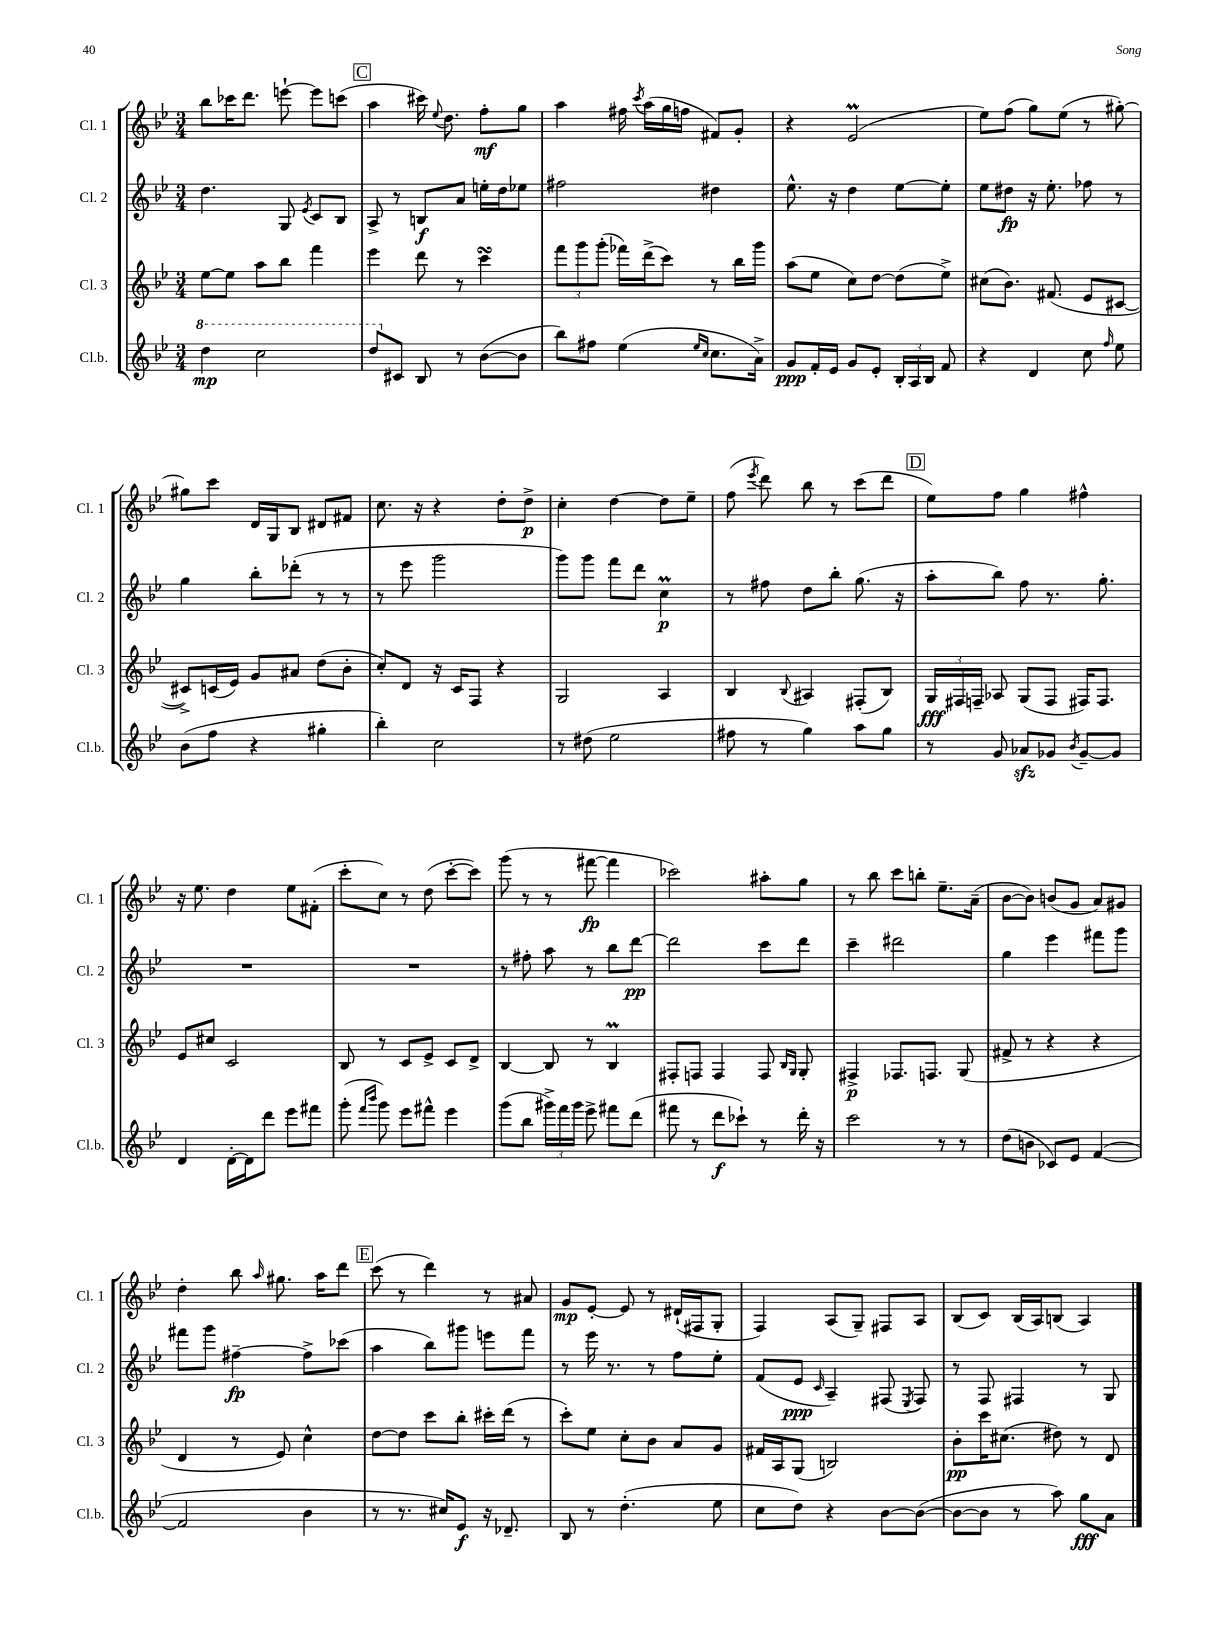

**kern	**dynam	**kern	**dynam	**kern	**dynam	**kern	**dynam
*part4	*part4	*part3	*part3	*part2	*part2	*part1	*part1
*staff4	*staff4	*staff3	*staff3	*staff2	*staff2	*staff1	*staff1
*I"Cl.b.	*	*I"Cl. 3	*	*I"Cl. 2	*	*I"Cl. 1	*
*I'Cl.b.	*	*I'Cl. 3	*	*I'Cl. 2	*	*I'Cl. 1	*
*clefG2	*	*clefG2	*	*clefG2	*	*clefG2	*
*k[b-e-]	*	*k[b-e-]	*	*k[b-e-]	*	*k[b-e-]	*
*M3/4	*	*M3/4	*	*M3/4	*	*M3/4	*
*8va	*	*	*	*	*	*	*
=44	=44	=44	=44	=44	=44	=44	=44
4ddd\	mp	[8ee-\L	.	4.dd\	.	8bb-\L	.
.	.	8ee-\J]	.	.	.	16ccc-X\K	.
.	.	.	.	.	.	8.ddd\J	.
2ccc\	.	8aa\L	.	.	.	.	.
.	.	8bb-\J	.	8G/	.	[8eeen`\	.
.	.	.	.	8qe-/	.	.	.
.	.	4fff\	.	8c/L	.	8eee\L]	.
.	.	.	.	8B-/J	.	(8cccn\J	.
!!LO:REH:place=s1:t=C
=45	=45	=45	=45	=45	=45	=45	=45
8ddd/L	.	4eee-\	.	8A^/	.	4aa\	.
*X8va	*	*	*	*	*	*	*
8c#X/J	.	.	.	8r	.	.	.
8B-/	.	8ddd\	.	8Bn/L	f	16ccc#X\)	.
.	.	.	.	.	.	8qqee-/	.
.	.	.	.	.	.	8.dd\	.
8r	.	8r	.	8a/J	.	.	.
([8b-\L	.	4cccsSSS\	.	16een'\LL	.	8ff'\L	mf
.	.	.	.	16dd\J	.	.	.
8b-\J]	.	.	.	8ee-X\J	.	8gg\J	.
=46	=46	=46	=46	=46	=46	=46	=46
8bb-\L)	.	12fff\L	.	2ff#X\	.	4aa\	.
.	.	12ggg\	.	.	.	.	.
8ff#X\J	.	.	.	.	.	.	.
.	.	(12ggg'\J	.	.	.	.	.
(4ee-\	.	16fff-X\LL)	.	.	.	16ff#X\	.
.	.	.	.	.	.	8qccc/	.
.	.	(16ddd^\J	.	.	.	(16aa\LL	.
.	.	8ccc\J)	.	.	.	16gg\	.
.	.	.	.	.	.	16ffn\JJ	.
16qqee-/LL	.	.	.	.	.	.	.
16qqcc/JJ	.	.	.	.	.	.	.
8.cc\L	.	8r	.	4dd#X\	.	8f#X/L)	.
.	.	16bb-\LL	.	.	.	8g'/J	.
16a^\Jk)	.	16ggg\JJ	.	.	.	.	.
=47	=47	=47	=47	=47	=47	=47	=47
8g/L	ppp	(8aa\L	.	8.ee-^^\	.	4r	.
16f'/L	.	8ee-\J	.	.	.	.	.
16e-/JJ	.	.	.	16r	.	.	.
8g/L	.	8cc\L)	.	4dd\	.	(2e-M/	.
8e-'/J	.	[8dd\J	.	.	.	.	.
24B-'/LL	.	(8dd\L]	.	[8ee-\L	.	.	.
24A/	.	.	.	.	.	.	.
24B-/JJ	.	.	.	.	.	.	.
8f/	.	8ee-^\J)	.	8ee-'\J]	.	.	.
=48	=48	=48	=48	=48	=48	=48	=48
4r	.	(8cc#X\L	.	8ee-\L	.	8ee-\L)	.
.	.	8.b-\J)	.	8dd#X\J	fp	(8ff\J	.
4d/	.	.	.	16r	.	8gg\L)	.
.	.	(8.f#X/	.	8.ee-'\	.	.	.
.	.	.	.	.	.	(8ee-\J	.
8cc\	.	8e-/L	.	8ff-X\	.	8r	.
16qqff/	.	.	.	.	.	.	.
8ee-\	.	[8c#X/J	.	8r	.	[8gg#X'\)	.
!!LO:LB:g=z
=49	=49	=49	=49	=49	=49	=49	=49
(8b-\L	.	8c#X^/L])	.	4gg\	.	8gg#X\L]	.
8ff\J	.	(16cn/L	.	.	.	8ccc\J	.
.	.	16e-/JJ)	.	.	.	.	.
4r	.	8g/L	.	8bb-'\L	.	16d/LL	.
.	.	.	.	.	.	16G/J	.
.	.	8a#X/J	.	(8ddd-X'\J	.	8B-/J	.
4gg#X'\	.	(8dd\L	.	8r	.	8d#X/L	.
.	.	8b-'\J	.	8r	.	8f#X/J	.
=50	=50	=50	=50	=50	=50	=50	=50
4bb-'\)	.	8cc'/L)	.	8r	.	8.cc\	.
.	.	8d/J	.	8eee-\	.	.	.
.	.	.	.	.	.	16r	.
2cc\	.	16r	.	2ggg\	.	4r	.
.	.	16c/KL	.	.	.	.	.
.	.	8F/J	.	.	.	.	.
.	.	4r	.	.	.	8dd'\L	.
.	.	.	.	.	.	8dd^\J	p
=51	=51	=51	=51	=51	=51	=51	=51
8r	.	2G/	.	8ggg\L)	.	4cc'\	.
(8dd#X\	.	.	.	8ggg\J	.	.	.
2ee-\	.	.	.	8fff\L	.	[4dd\	.
.	.	.	.	8ddd\J	.	.	.
.	.	4A/	.	4ccM\	p	8dd\L]	.
.	.	.	.	.	.	8ee-~\J	.
=52	=52	=52	=52	=52	=52	=52	=52
8ff#X\	.	4B-/	.	8r	.	(8ff\	.
.	.	.	.	.	.	8qeee-/	.
8r	.	.	.	8ff#X\	.	8ddd\)	.
.	.	8qqB-/	.	.	.	.	.
4gg\)	.	4A#X/	.	8dd\L	.	8bb-\	.
.	.	.	.	8bb-'\J	.	8r	.
8aa\L	.	(8F#X'/L	.	(8.gg\	.	(8ccc\L	.
8gg\J	.	8B-/J)	.	.	.	8ddd\J	.
.	.	.	.	16r	.	.	.
!!LO:REH:place=s1:t=D
=53	=53	=53	=53	=53	=53	=53	=53
8r	.	24G/LL	fff	8aa'\L	.	8ee-\L)	.
.	.	24F#X/	.	.	.	.	.
.	.	24Fn~/JJ	.	.	.	.	.
8g/	.	8A-X/	.	8bb-\J)	.	8ff\J	.
8a-Xzz/L	.	(8G/L	.	8ff\	.	4gg\	.
8g-X/J	.	8F/J	.	8.r	.	.	.
8qb-/	.	.	.	.	.	.	.
[8g-~/L	.	16F#X/KL)	.	.	.	4ff#X^^\	.
.	.	8.F#/J	.	8.gg'\	.	.	.
8g-/J]	.	.	.	.	.	.	.
!!LO:LB:g=z
=54	=54	=54	=54	=54	=54	=54	=54
4d/	.	8e-/L	.	2.r	.	16r	.
.	.	.	.	.	.	8.ee-\	.
.	.	8cc#X/J	.	.	.	.	.
[16d'\LL	.	2c/	.	.	.	4dd\	.
16d\J]	.	.	.	.	.	.	.
8ddd\J	.	.	.	.	.	.	.
8eee-\L	.	.	.	.	.	8ee-\L	.
8fff#X\J	.	.	.	.	.	(8f#X'\J	.
=55	=55	=55	=55	=55	=55	=55	=55
(8ggg'\	.	8B-/	.	2.r	.	8ccc'\L	.
16qqfff/LL	.	.	.	.	.	.	.
16qqbbb-/JJ	.	.	.	.	.	.	.
8ggg\)	.	8r	.	.	.	8cc\J)	.
8eee-\L	.	8c/L	.	.	.	8r	.
8fff#X^^\J	.	8e-^/J	.	.	.	(8dd\	.
4eee-\	.	8c/L	.	.	.	[8ccc'\L	.
.	.	8d^/J	.	.	.	8ccc\J])	.
=56	=56	=56	=56	=56	=56	=56	=56
(8ggg\L	.	[4B-/	.	8r	.	(8ggg\	.
8bb-\J	.	.	.	8ff#X'\	.	8r	.
24ggg#X^\LL)	.	8B-/]	.	8aa\	.	8r	.
24fff\	.	.	.	.	.	.	.
24ggg#\JJ	.	.	.	.	.	.	.
8eee-^\	.	8r	.	8r	.	[8fff#X\	fp
8fff#X\L	.	4B-M/	.	8bb-\L	.	4fff#\]	.
(8ddd\J	.	.	.	[8ddd\J	pp	.	.
=57	=57	=57	=57	=57	=57	=57	=57
8fff#X\	.	8F#X'/L	.	2ddd\]	.	2ccc-X\)	.
8r	.	8Fn/J	.	.	.	.	.
8ddd\L	f	4F/	.	.	.	.	.
8ccc-X`\J)	.	.	.	.	.	.	.
8r	.	8F/	.	8ccc\L	.	8aa#X'\L	.
.	.	16qqB-/LL	.	.	.	.	.
.	.	16qqG/JJ	.	.	.	.	.
16ddd'\	.	8G'/	.	8ddd\J	.	8gg\J	.
16r	.	.	.	.	.	.	.
=58	=58	=58	=58	=58	=58	=58	=58
2ccc\	.	4F#X^/	p	4ccc~\	.	8r	.
.	.	.	.	.	.	8bb-\	.
.	.	8.F-X/L	.	2ddd#X\	.	8ccc\L	.
.	.	.	.	.	.	8bbn'\J	.
.	.	8.Fn/J	.	.	.	.	.
8r	.	.	.	.	.	8.ee-~\L	.
8r	.	(8G/	.	.	.	.	.
.	.	.	.	.	.	(16a~\Jk	.
=59	=59	=59	=59	=59	=59	=59	=59
(8dd\L	.	8f#X^/	.	4gg\	.	[8b-\L	.
8bn\J	.	8r	.	.	.	8b-\J])	.
8c-X/L)	.	4r	.	4eee-\	.	(8bn/L	.
8e-/J	.	.	.	.	.	8g/J	.
([4f/	.	4r	.	8fff#X\L	.	8a/L)	.
.	.	.	.	8ggg\J	.	8g#X/J	.
!!LO:LB:g=z
=60	=60	=60	=60	=60	=60	=60	=60
2f/]	.	4d/	.	8fff#X\L	.	4dd'\	.
.	.	.	.	8ggg\J	.	.	.
.	.	8r	.	[4ff#X~\	fp	8bb-\	.
.	.	.	.	.	.	16qqaa/	.
.	.	8e-/)	.	.	.	8.gg#X\	.
4b-\	.	4cc^^\	.	8ff#^\L]	.	.	.
.	.	.	.	.	.	16aa\KL	.
.	.	.	.	(8ccc-X\J	.	8ddd\J	.
!!LO:REH:place=s1:t=E
=61	=61	=61	=61	=61	=61	=61	=61
8r	.	[8dd\L	.	4aa\	.	(8ccc\	.
8.r	.	8dd\J]	.	.	.	8r	.
.	.	8ccc\L	.	8bb-\L)	.	4ddd\)	.
16cc#X/KL)	.	.	.	.	.	.	.
8e-/J	f	8bb-'\J	.	8ggg#X\J	.	.	.
16r	.	16ccc#X'\LL	.	8eeen\L	.	8r	.
8.d-X~/	.	(16ddd\JJ	.	.	.	.	.
.	.	8r	.	8fff\J	.	8a#X/	.
=62	=62	=62	=62	=62	=62	=62	=62
8B-/	.	8ccc'\L)	.	8r	.	8g/L	mp
8r	.	8ee-\J	.	16eee-\	.	[8e-'/J	.
.	.	.	.	8.r	.	.	.
(4.dd'\	.	8cc'\L	.	.	.	8e-/]	.
.	.	8b-\J	.	8r	.	8r	.
.	.	8a/L	.	8ff\L	.	(16d#X`/LL	.
.	.	.	.	.	.	16F#X/J	.
8ee-\	.	8g/J	.	8ee-'\J	.	8G'/J	.
=63	=63	=63	=63	=63	=63	=63	=63
8cc\L	.	16f#X/LL	.	(8f/L	.	4F/)	.
.	.	16A/J	.	.	.	.	.
8dd\J)	.	(8G/J	.	8e-/J	ppp	.	.
.	.	.	.	16qqc/	.	.	.
4r	.	2Bn/)	.	4A~/)	.	(8A/L	.
.	.	.	.	.	.	8G~/J)	.
[8b-\L	.	.	.	(8F#X/	.	8F#X/L	.
.	.	.	.	8qE-/	.	.	.
(8b-\J_	.	.	.	8F#/)	.	8A/J	.
=64	=64	=64	=64	=64	=64	=64	=64
8b-\L_	.	8b-'\L	pp	8r	.	(8B-/L	.
8b-\J]	.	16ccc\K	.	8F/	.	8c/J)	.
.	.	(8.cc#X\J	.	.	.	.	.
8r	.	.	.	4F#X/	.	(16B-/LL	.
.	.	.	.	.	.	16A/J)	.
8aa\)	.	8dd#X\)	.	.	.	(8Bn/J	.
8gg\L	fff	8r	.	8r	.	4A/)	.
8a\J	.	8d/	.	8G/	.	.	.
==	==	==	==	==	==	==	==
*-	*-	*-	*-	*-	*-	*-	*-
